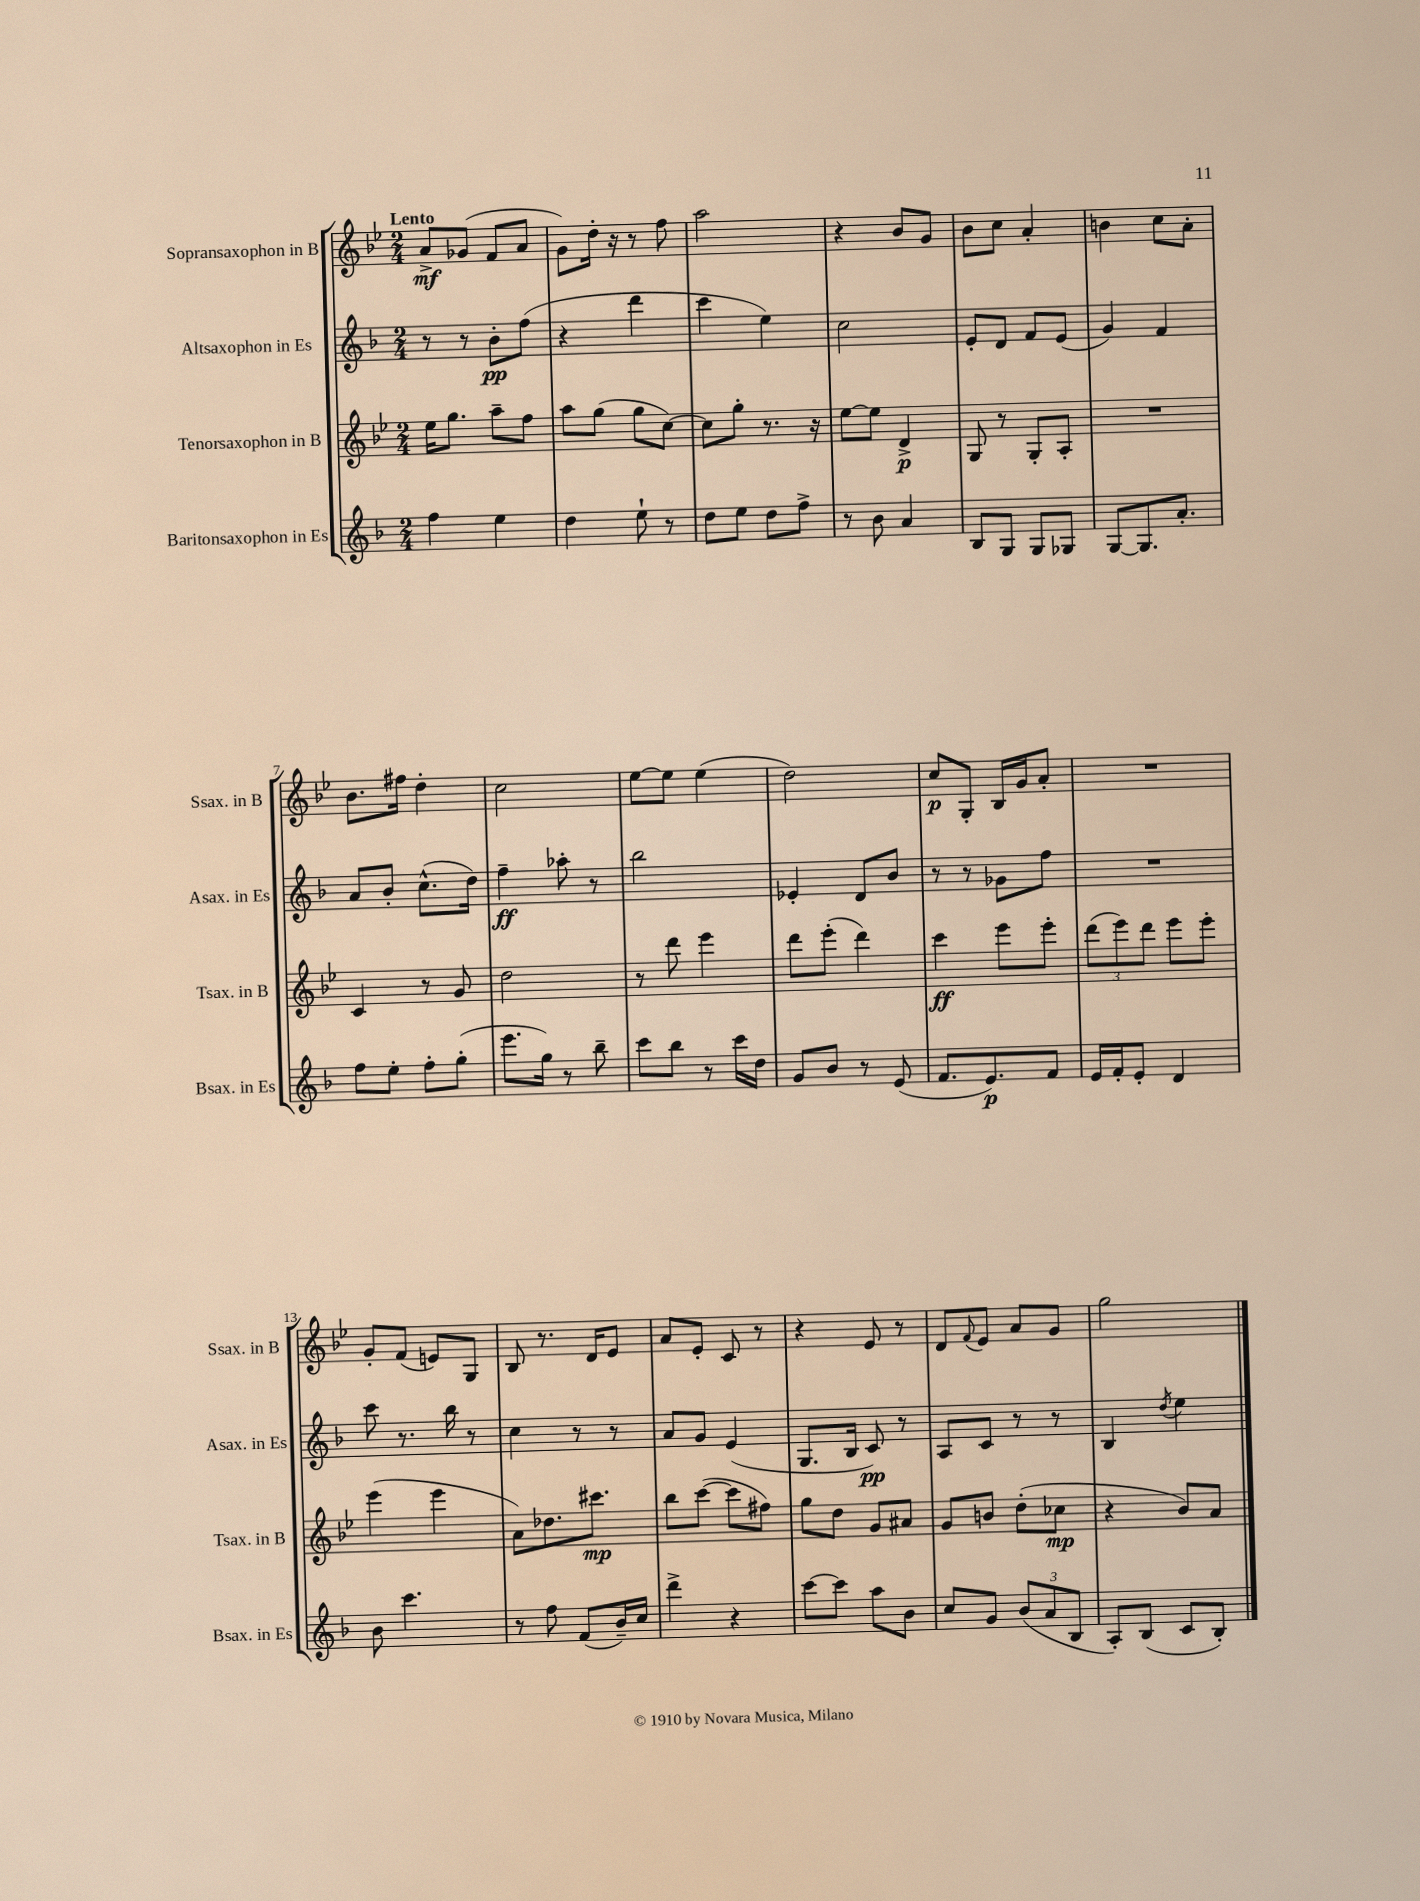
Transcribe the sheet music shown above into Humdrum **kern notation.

**kern	**kern	**kern	**kern
*staff4	*staff3	*staff2	*staff1
*clefG2	*clefG2	*clefG2	*clefG2
*k[b-]	*k[b-e-]	*k[b-]	*k[b-e-]
*M2/4	*M2/4	*M2/4	*M2/4
4ff	16ee-	8r	8a^
.	8.gg	.	.
.	.	8r	(8g-
4ee	8aa~	8b-'	8f
.	8ff	(8ff	8a
=	=	=	=
4dd	8aa	4r	8g)
.	(8gg	.	16dd'
.	.	.	16r
8ee`	8gg	4ddd	8r
8r	[8cc)	.	8ff
=	=	=	=
8dd	8cc]	4ccc	2aa
8ee	8gg'	.	.
8dd	8.r	4ee)	.
8ff^	.	.	.
.	16r	.	.
=	=	=	=
8r	[8ee-	2cc	4r
8b-	8ee-]	.	.
4a	4d^	.	8b-
.	.	.	8g
=	=	=	=
8B-	8G	8e'	8b-
8G	8r	8d	8cc
8G	8G'	8f	4a'
8G-	8A'	(8e	.
=	=	=	=
[8G	2r	4g)	4b
8.G]	.	.	.
.	.	4f	8cc
8.a'	.	.	.
.	.	.	8a'
=	=	=	=
8ff	4c	8a	8.b-
8ee'	.	8b-'	.
.	.	.	16ff#
8ff'	8r	(8.cc^^	4dd'
(8gg'	8g	.	.
.	.	16dd)	.
=	=	=	=
8.eee	2dd	4ff~	2cc
16gg)	.	.	.
8r	.	8aa-'	.
8bb-~	.	8r	.
=	=	=	=
8ccc	8r	2bb-	[8ee-
8bb-	8ddd	.	8ee-]
8r	4eee-	.	(4ee-
16ccc	.	.	.
16dd	.	.	.
=	=	=	=
8g	8ddd	4e-'	2dd)
8b-	(8eee-'	.	.
8r	4ddd)	8d	.
(8e	.	8b-	.
=	=	=	=
8.f	4ccc	8r	8cc
.	.	8r	8G'
8.e)	.	.	.
.	8eee-	8g-	16B-
.	.	.	16g
8f	8eee-'	8ff	8a'
=	=	=	=
16e	(12ddd	2r	2r
16f'	.	.	.
.	12eee-)	.	.
8e'	.	.	.
.	12ddd	.	.
4d	8eee-	.	.
.	8eee-'	.	.
=	=	=	=
8b-	(4eee-	8ccc	8g'
4.ccc	.	8.r	(8f
.	4eee-	.	8e)
.	.	16bb-	.
.	.	8r	8G
=	=	=	=
8r	8a)	4cc	8B-
8ff	8.dd-	.	8.r
(8f	.	8r	.
.	8.ccc#	.	16d
16b-~)	.	8r	8e-
16cc	.	.	.
=	=	=	=
4ddd^	8bb-	8a	8a
.	([8ccc	8g	8e-'
4r	8ccc]	(4e	8c
.	8ff#)	.	8r
=	=	=	=
[8ccc	8gg	8.G	4r
8ccc]	8dd	.	.
.	.	16B-	.
8aa	8g	8c)	8e-
8b-	8a#	8r	8r
=	=	=	=
8cc	8g	8A	8d
.	.	.	8qqf
8g	8b	8c	8e-
(12b-	(8dd'	8r	8a
12a	.	.	.
.	8cc-	8r	8g
12B-	.	.	.
=	=	=	=
8A')	4r	4B-	2gg
(8B-	.	.	.
.	.	8qdd	.
8c	8b-)	4ee	.
8B-')	8a	.	.
==	==	==	==
*-	*-	*-	*-
